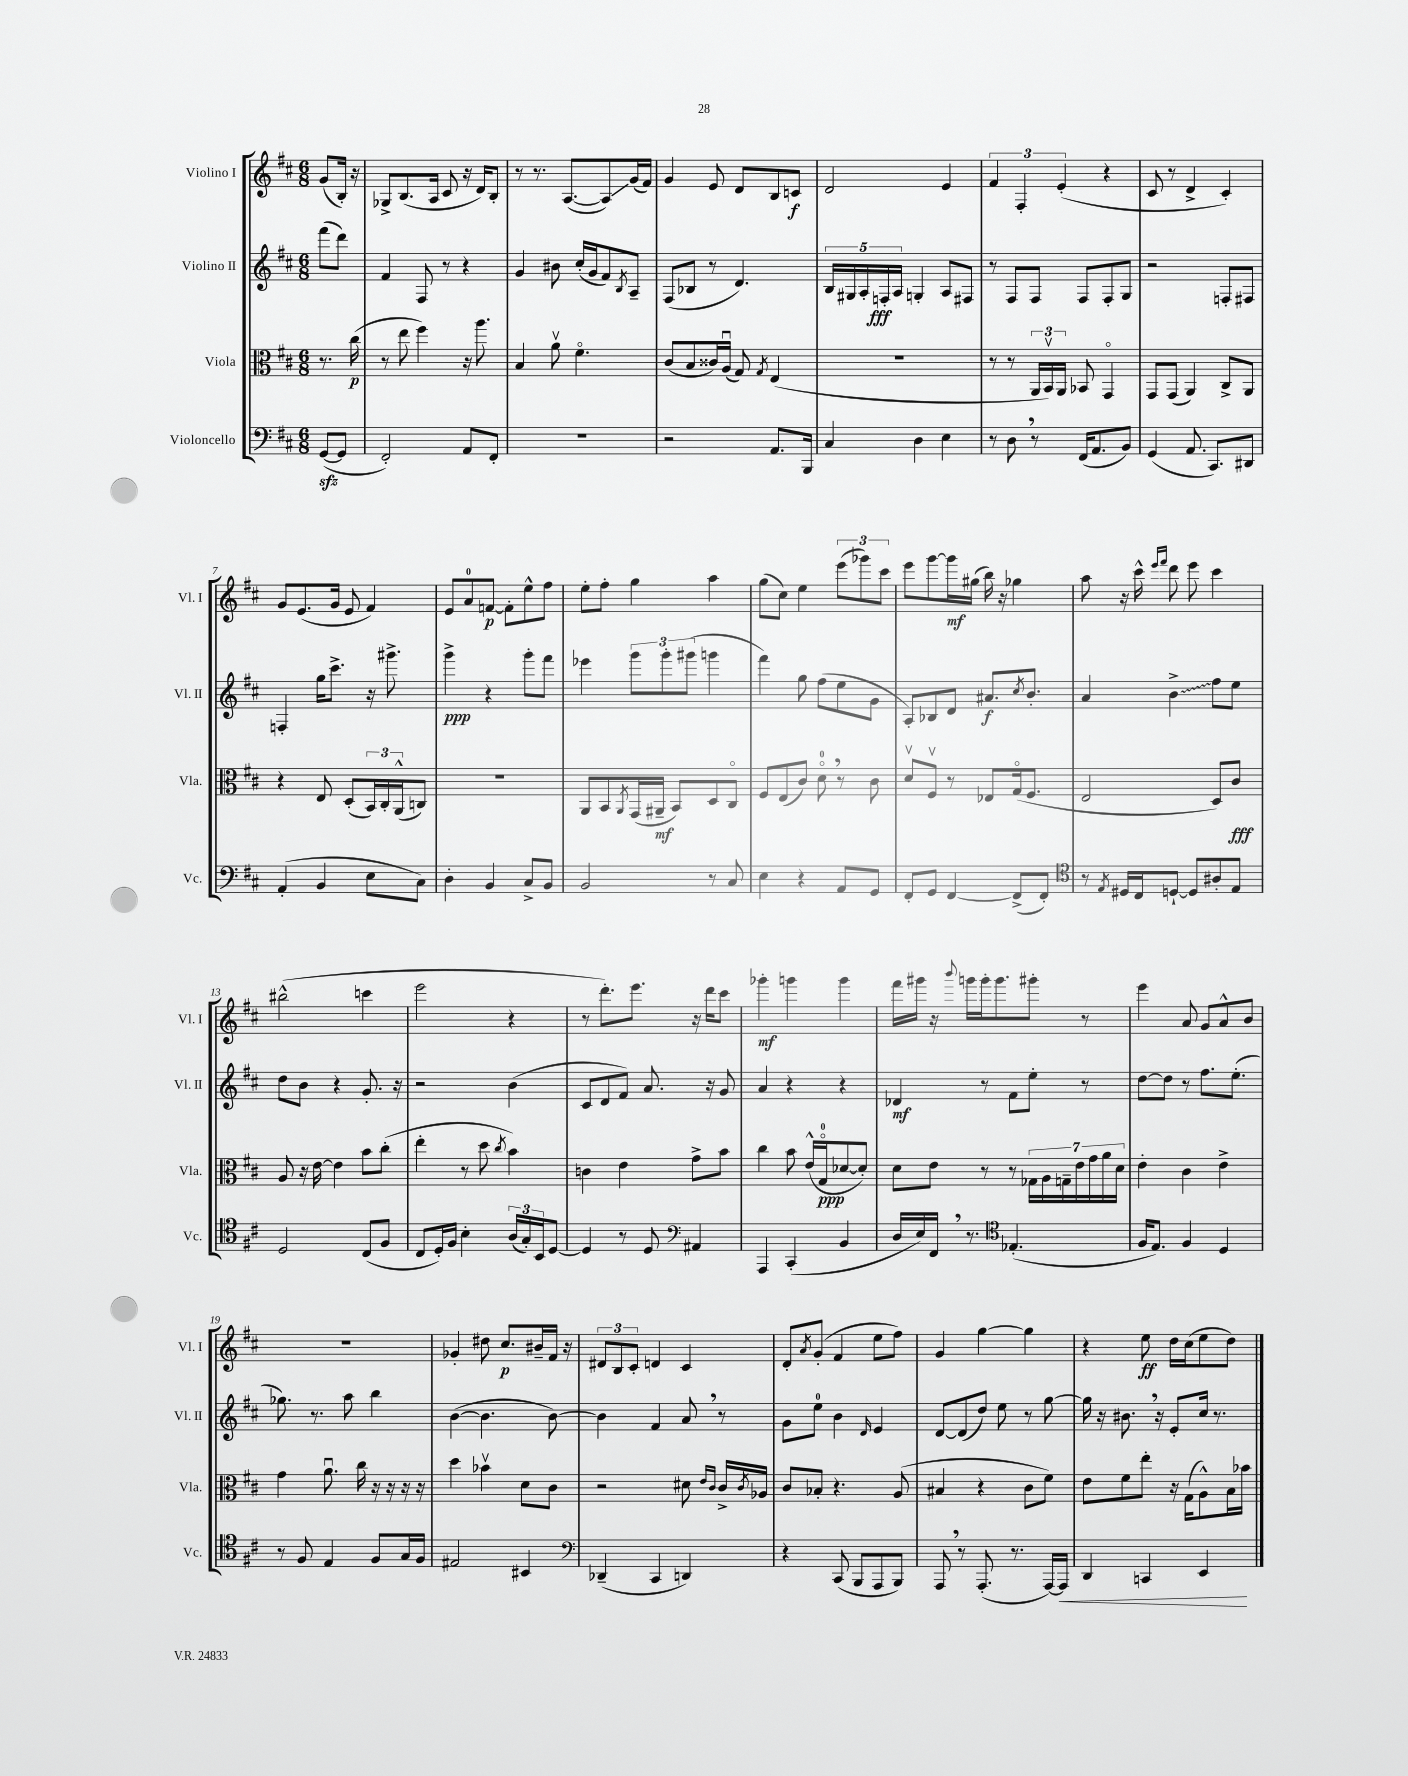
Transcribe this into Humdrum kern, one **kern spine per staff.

**kern	**kern	**kern	**kern
*staff4	*staff3	*staff2	*staff1
*clefF4	*clefC3	*clefG2	*clefG2
*k[f#c#]	*k[f#c#]	*k[f#c#]	*k[f#c#]
*M6/8	*M6/8	*M6/8	*M6/8
([8GG	8.r	(8fff#	(8g
8GG]	.	8ddd)	16B')
.	(16cc#	.	16r
=	=	=	=
2FF#')	8r	4f#	8G-^
.	8ee	.	(8.B
.	4ff#)	8F#	.
.	.	.	16A
.	.	8r	8c#
8AA	16r	4r	16r
.	8.aa	.	16d)
8FF#'	.	.	8B'
=	=	=	=
2.r	4B	4g	8r
.	.	.	8.r
.	8av	8b#	.
.	.	.	([8.A
.	4.f#o	(16cc#'	.
.	.	16g	.
.	.	8f#)	8A])
.	.	8qB	.
.	.	8A~	(16g
.	.	.	16f#)
=	=	=	=
2r	(8c#	(8F#	4g
.	8B	8B-	.
.	16c##)	8r	8e
.	(16Au	.	.
.	8G)	4.d)	8d
.	8qG	.	.
8.AA	(4E	.	8B
.	.	.	8c
16BBB	.	.	.
=	=	=	=
4C#	2.r	20B	2d
.	.	20G#	.
.	.	20A'	.
.	.	20F'	.
.	.	20A	.
4D	.	4G'	.
4E	.	8A	4e
.	.	8F#	.
=	=	=	=
8r	8r	8r	6f#
8D	8r	8F#	.
.	.	.	6F#'
8r	24AA	8F#	.
.	24BBv)	.	.
.	24AA	.	(6e'
(16FF#	8BB-	8F#	.
8.AA	.	.	.
.	4GGo	8F#'	4r
8BB)	.	8G	.
=	=	=	=
(4GG	8GG	2r	8c#
.	(8GG	.	8r
8.AA	4AA)	.	4d^
8.CC#)	.	.	.
.	8C#^	8F'	4c#')
8DD#	8AA	8F#	.
=	=	=	=
(4AA'	4r	4F'	8g
.	.	.	(8.e
4BB	8E	16gg	.
.	.	8.ccc#^	16g
.	(8D'	.	8e
8E	24BB)	16r	4f#)
.	24C#'	.	.
.	.	8.ggg#^	.
.	(24AA^^	.	.
8C#)	8C)	.	.
=	=	=	=
4D'	2.r	4ggg^	8e
.	.	.	8a
4BB	.	4r	[8f
.	.	.	8f']
8C#^	.	8ggg'	8ee^^
8BB	.	8fff#	8ff#
=	=	=	=
2BB	8AA	4eee-	8ee'
.	8BB	.	8ff#'
.	8qAA	.	.
.	(16GG	12ggg	4gg
.	16AA#~	.	.
.	.	12ggg'	.
.	8BB)	.	.
.	.	(12ggg#	.
8r	8D	4ggg	4aa
8C#	8C#o	.	.
=	=	=	=
4E	8F#	4fff#)	(8gg
.	(8E	.	8cc#)
4r	8c#)	8gg	4ee
.	8do	(8ff#	.
8AA	8r	8ee	(12eee
.	.	.	12ggg-)
8GG	8c#	8g	.
.	.	.	12ccc#
=	=	=	=
8FF#'	8dv	8A')	8eee
8GG	8F#v	8B-	[8ggg
[4FF#	8r	8d	16ggg]
.	.	.	(16gg#
.	8E-	8.a#	16bb)
.	.	.	16r
(8FF#^]	(16Go	.	4gg-
.	.	8qcc#	.
.	8.F#	8.b'	.
8FF#')	.	.	.
=	=	=	=
*clefC4	*	*	*
8r	2E	4a	8aa
8qE	.	.	.
16D#	.	.	16r
16C#	.	.	16ccc#^^
.	.	.	16qqeee
.	.	.	16qqfff#
[8D`	.	4b^	8ddd
8D]	.	.	8eee
8A#'	8D)	8ff#	4ccc#
8E	8c#	8ee	.
=	=	=	=
2D	8A	8dd	(2bb#^^
.	16r	8b	.
.	[16e	.	.
.	4e]	4r	.
(8C#	8b	8.g'	4ccc
8F#	(8cc#'	.	.
.	.	16r	.
=	=	=	=
8C#	4ee'	2r	2eee
16D')	.	.	.
16F#	.	.	.
4B'	8r	.	.
.	8dd	.	.
.	8qcc#	.	.
(24A	4b)	(4b	4r
24G')	.	.	.
24BB	.	.	.
[8D	.	.	.
=	=	=	=
4D]	4c	8c#	8r
.	.	8d	8.ddd')
8r	4e	8f#)	.
.	.	.	8.eee
8D	.	8.a	.
*clefF4	*	*	*
4AA#	8g^	.	16r
.	.	16r	16ddd
.	8b	8g	8ccc#
=	=	=	=
4AAA	4cc#	4a	4ggg-'
(4CC#'	8b	4r	4ggg
.	(16e^^	.	.
.	16Go	.	.
4BB	[8d-	4r	4ggg
.	8d-'])	.	.
=	=	=	=
16D	8d	4d-	16fff#
16E)	.	.	16ggg#
16FF#	8e	.	16r
.	.	.	8qqbbb
8.r	.	.	16ggg
.	8r	8r	16ggg'
.	.	.	8.ggg
*clefC4	*	*	*
(4.E-'	8r	8f#	.
.	28G-	8ee'	8ggg#'
.	28A	.	.
.	28G~	.	.
.	28e	.	.
.	.	8r	8r
.	28g	.	.
.	28a	.	.
.	28d	.	.
=	=	=	=
16F#	4e'	[8dd	4eee
8.E)	.	.	.
.	.	8dd]	.
4F#	4c#	8r	8a
.	.	8.ff#	8g
4D	4e^	.	8a^^
.	.	(8.ee'	.
.	.	.	8b
=	=	=	=
8r	4g	8.gg-)	2.r
8F#	.	.	.
.	.	8.r	.
4E	8.au	.	.
.	.	8aa	.
.	16cc#	.	.
8F#	16r	4bb	.
.	16r	.	.
16G	16r	.	.
16F#	16r	.	.
=	=	=	=
2E#	4dd	([4b	4g-'
.	4b-v	4.b]	8dd#
.	.	.	8.cc#
4BB#	8d	.	.
.	.	.	16b#~
.	8c#	[8b)	16f#
.	.	.	16r
=	=	=	=
*clefF4	*	*	*
(4DD-~	2r	4b]	12d#
.	.	.	12B
.	.	.	12c#'
4CC#	.	4f#	4d
4DD)	8d#	8a	4c#
.	16qqe	.	.
.	16qqc#	.	.
.	16c#^	8r	.
.	8qc#	.	.
.	16A-	.	.
=	=	=	=
4r	8c#	8g	8d'
.	.	.	8qa
.	8B-'	8ee	(8g'
(8CC#	4.r	4b	4f#
8BBB	.	.	.
.	.	16qqd	.
8AAA	.	4e	8ee
8BBB)	(8A	.	8ff#)
=	=	=	=
8AAA	4B#	[8d	4g
8r	.	(8d]	.
(8.AAA'	4r	8dd)	[4gg
.	.	8ee	.
8.r	.	.	.
.	8c#	8r	4gg]
[16AAA)	8f#)	[8gg	.
16AAA]	.	.	.
=	=	=	=
4DD	8e	16gg]	4r
.	.	16r	.
.	8f#	8.b#	.
4CC	8ee'	.	8ee
.	.	16r	.
.	16r	8e'	16dd
.	(16G	.	(16cc#
4EE	8A^^)	16cc#	8ee
.	.	8.r	.
.	16B	.	8dd)
.	16b-	.	.
==	==	==	==
*-	*-	*-	*-
